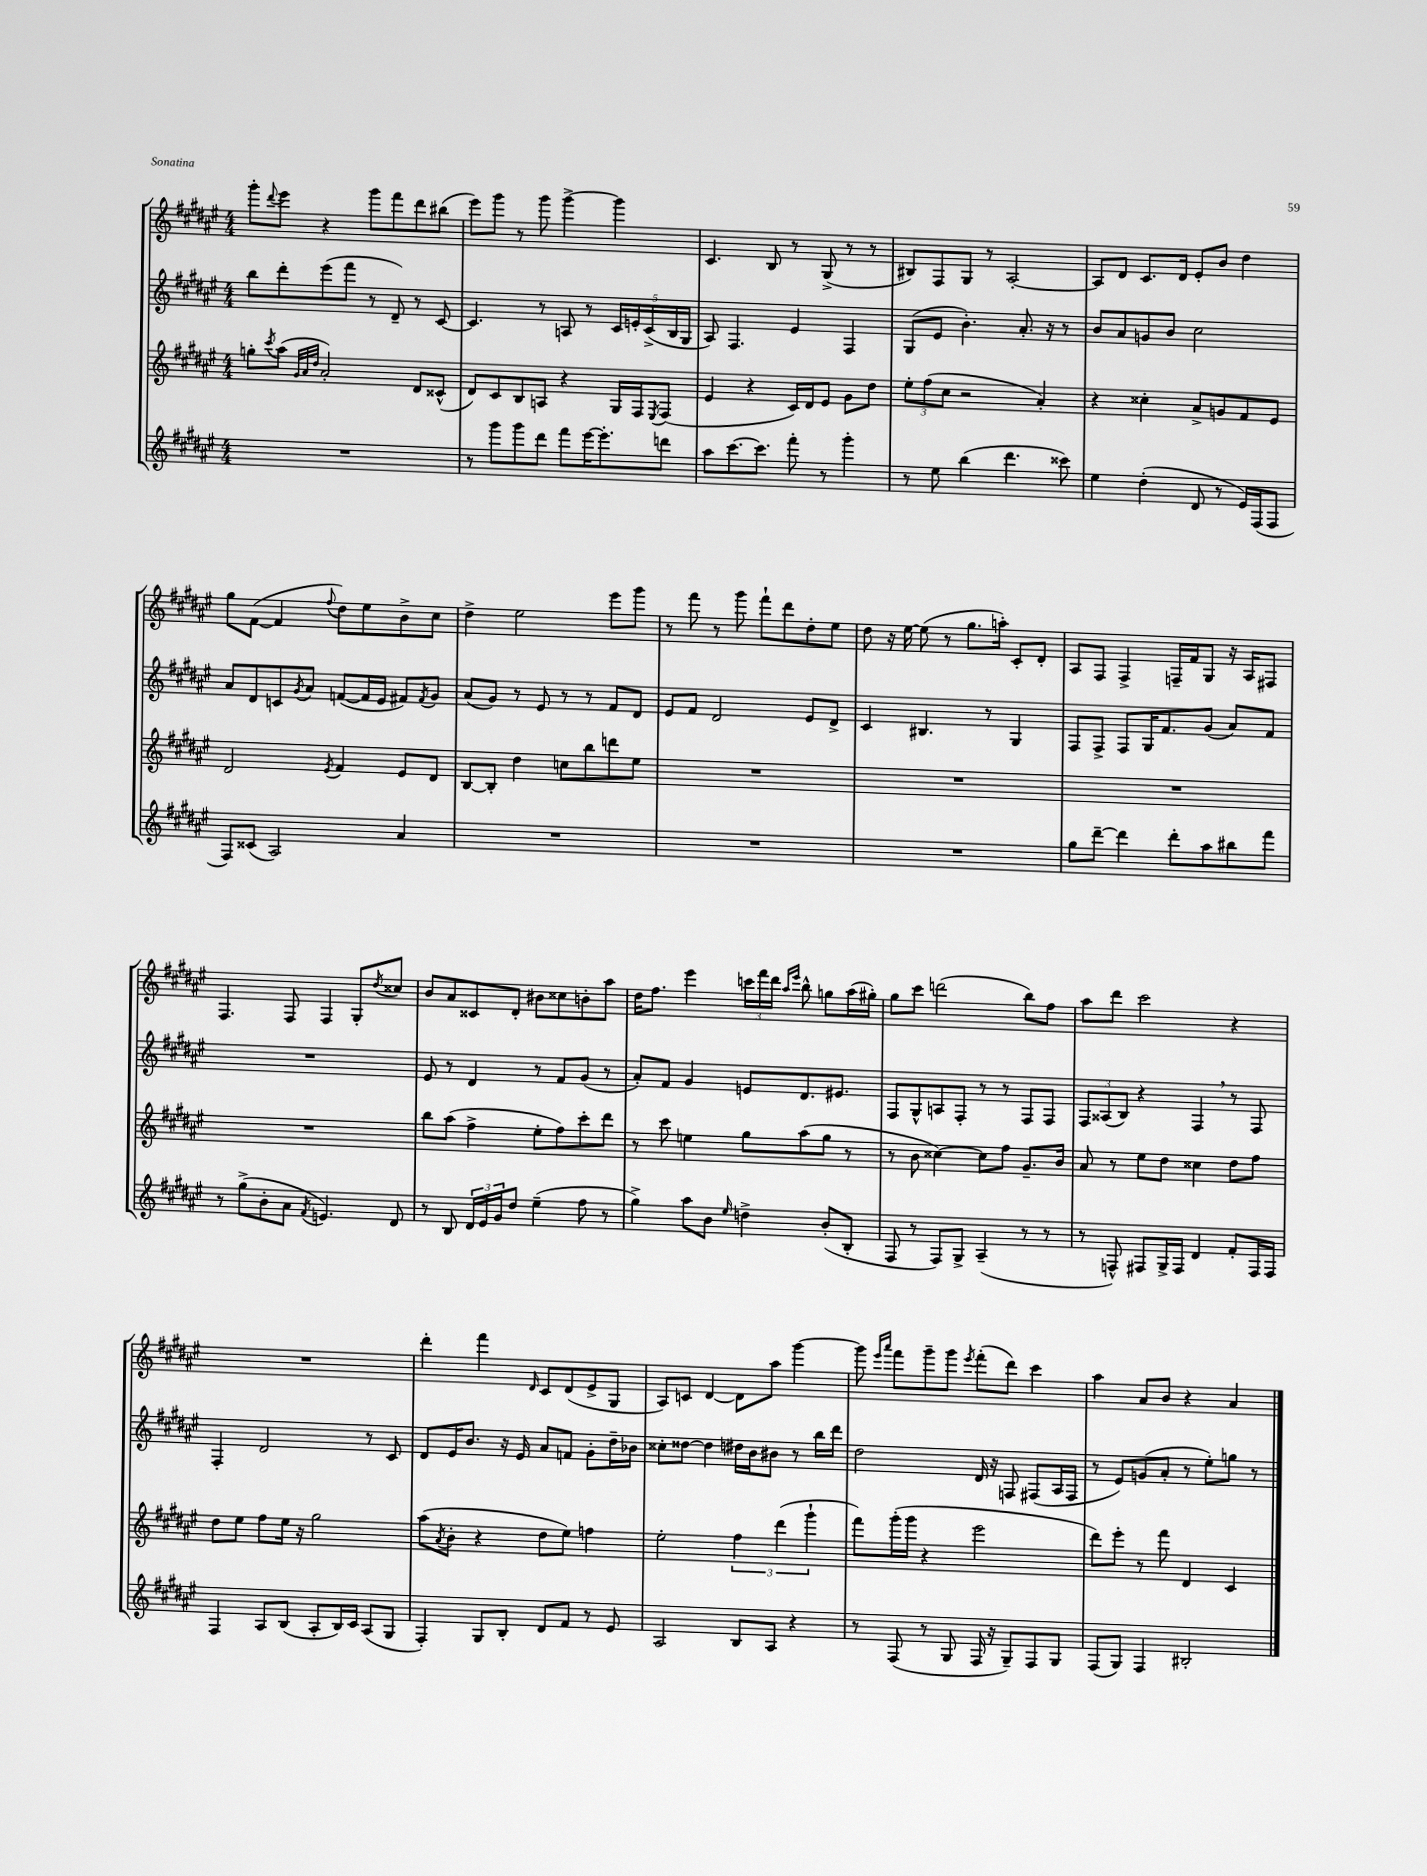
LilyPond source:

<<
\new StaffGroup <<
\new Staff = "s0" {
    \clef treble \key fis \major \numericTimeSignature \time 4/4
    gis'''8-. \appoggiatura { dis'''8 } eis'''8 r4 gis'''8 fis'''8 dis'''8 bis''8( |
    eis'''8) gis'''8 r8 gis'''8 gis'''4~-> gis'''4 |
    cis'4. b8 r8 gis8->( r8 r8 |
    bis8) fis8 gis8 r8 ais2~-. |
    ais8 dis'8 cis'8. dis'16 eis'8-. b'8 dis''4 |
    gis''8 fis'8~( fis'4 \appoggiatura { fis''8 } dis''8) eis''8 b'8-> cis''8 |
    dis''4-> eis''2 eis'''8 gis'''8 |
    r8 fis'''8 r8 gis'''8 fis'''8-! dis'''8 dis''8-. eis''8 |
    dis''8 r16 eis''16~ eis''8( r8 gis''8. a''16-.) cis'8-. dis'8-. |
    ais8 fis8 fis4-> f16-- fis'16 gis8 r16 ais16 fis8 |
    fis4. fis8 fis4 gis8-. \acciaccatura { dis''8 } cisis''8 |
    b'8 ais'8 cisis'8 dis'8-. bis'8 cisis''8 b'8-. ais''8 |
    dis''16 fis''8. eis'''4 \tuplet 3/2 { c'''16 fis'''16 dis'''16 } \grace { ais''16 eis'''16 } b''8-^ g''8 ais''16( gis''16-.) |
    gis''8 cis'''8 d'''2( b''8) fis''8 |
    ais''8 dis'''8 cis'''2 r4 |
    R1 |
    dis'''4-. fis'''4 \grace { dis'16 } cis'8 dis'8( eis'8-> gis8 |
    ais8) c'8 dis'4~ dis'8 ais''8 gis'''4~ |
    gis'''8 \grace { eis'''16 ais'''16 } fis'''8 gis'''8-- gis'''8 \acciaccatura { eis'''8 } fis'''8-.( dis'''8) cis'''4 |
    ais''4 ais'8 b'8 r4 ais'4 \bar "|." |
}
\new Staff = "s1" {
    \clef treble \key fis \major \numericTimeSignature \time 4/4
    b''8 dis'''8-. eis'''8( fis'''8 r8 dis'8--) r8 cis'8~ |
    cis'4. r8 a8 r8 \tuplet 5/4 { cis'16 e'16-. cis'16->( b16 gis16 } |
    ais8) fis4. eis'4 fis4 |
    gis8( eis'8 b'4.-.) ais'8.-. r16 r8 |
    b'8 ais'8 g'8 b'8 cis''2 |
    ais'8 dis'8 c'8 \acciaccatura { gis'8 } ais'8 f'8~( f'16 eis'16 fis'8) \acciaccatura { fis'8 } gis'8 |
    ais'8( gis'8) r8 eis'8 r8 r8 fis'8 dis'8 |
    eis'8 fis'8 dis'2 eis'8 dis'8-> |
    cis'4 bis4. r8 gis4 |
    fis8 fis8-> fis8 gis16 fis'8. gis'8( ais'8) fis'8 |
    R1 |
    eis'8 r8 dis'4 r8 fis'8 gis'8( r8 |
    ais'8-.) fis'8 gis'4 e'8 dis'8. eis'8. |
    fis8 gis8-^ a8 fis8-. r8 r8 fis8 fis8 |
    \tuplet 3/2 { fis8 aisis8( b8) } r4 fis4 \breathe r8 fis8 |
    fis4-. dis'2 r8 cis'8 |
    dis'8 eis'16 b'8. r16 eis'16 ais'8 f'8 gis'8-. dis''16-- bes'16 |
    cisis''8-. disis''8~ disis''4 dis''16 b'16 bis'8 r8 b''16 dis'''16 |
    dis''2 dis'16 r16 f8 fis8( ais16 fis16 |
    r8 eis'8) g'8( ais'8-. r8 eis''8-.) g''8 r8 \bar "|." |
}
\new Staff = "s2" {
    \clef treble \key fis \major \numericTimeSignature \time 4/4
    g''8-. \acciaccatura { cis'''8 } ais''8( \grace { gis'32 ais'32 dis''32 } ais'2-.) dis'8 cisis'8-^( |
    dis'8) cis'8 b8 a8 r4 gis16 fis16 \acciaccatura { eis8 } fis8( |
    eis'4 r4 cis'16) dis'16 eis'8 gis'8 dis''8 |
    \tuplet 3/2 { eis''8-. fis''8( cis''8 } r2 ais'4-.) |
    r4 cisis''4-. ais'8-> g'8 fis'8 eis'8 |
    dis'2 \acciaccatura { eis'8 } fis'4 eis'8 dis'8 |
    b8~ b8-. dis''4 c''8 b''8 d'''8 eis''8 |
    R1 |
    R1 |
    R1 |
    R1 |
    b''8 ais''8( fis''4-> eis''8-. fis''8) cis'''8-. dis'''8 |
    r8 cis'''8 e''4 gis''8 ais''8( gis''8 r8 |
    r8 b'8 cisis''4~) cisis''8 fis''8 gis'8.-- b'16 |
    ais'8 r8 eis''8 dis''8 cisis''4 dis''8 fis''8 |
    dis''8 eis''8 fis''8 eis''16 r16 gis''2 |
    ais''8( \acciaccatura { ais'8 } b'8-. r4 dis''8 eis''8) f''4 |
    eis''2-. \tuplet 3/2 { fis''4 dis'''4( gis'''4-! } |
    fis'''8) gis'''16-.( gis'''16 r4 eis'''2 |
    dis'''8) eis'''8-. r8 fis'''8 dis'4 cis'4 \bar "|." |
}
\new Staff = "s3" {
    \clef treble \key fis \major \numericTimeSignature \time 4/4
    R1 |
    r8 gis'''8 gis'''8 dis'''8 fis'''8 eis'''16~ eis'''8.-. d'''8 |
    ais''8 cis'''8.~ cis'''8. fis'''8-. r8 gis'''4-. |
    r8 eis''8 b''4( dis'''4. cisis'''8) |
    eis''4 dis''4-.( dis'8 r8 eis'16) fis16( fis8 |
    fis8) cisis'8( ais2) ais'4 |
    R1 |
    R1 |
    R1 |
    gis''8 dis'''8~-- dis'''4 dis'''8-. ais''8 bis''8 fis'''8 |
    r8 gis''8->( b'8-. ais'8 \acciaccatura { fis'8 } e'4.) dis'8 |
    r8 b8 \tuplet 3/2 { dis'16 eis'16 gis'16 } dis''8 eis''4--( fis''8 r8 |
    gis''4->) ais''8 b'8 \grace { eis''16 } d''4-> b'8-.( b8-. |
    fis8 r8 fis8) gis8-> ais4--( r8 r8 |
    r8 f8-^) fis8 gis16-> fis16 dis'4 fis'8-. fis16 fis16 |
    fis4 ais8 b8( ais8-. b16) cis'16 ais8( gis8 |
    fis4-.) gis8 b8-. dis'8 fis'8 r8 eis'8 |
    ais2 b8 ais8 r4 |
    r8 fis8( r8 gis8 fis16 r16 gis8--) fis8 gis8 |
    fis8( gis8) fis4 bis2-. \bar "|." |
}
>>
>>
\layout { \context { \Score \remove "Bar_number_engraver" } }
